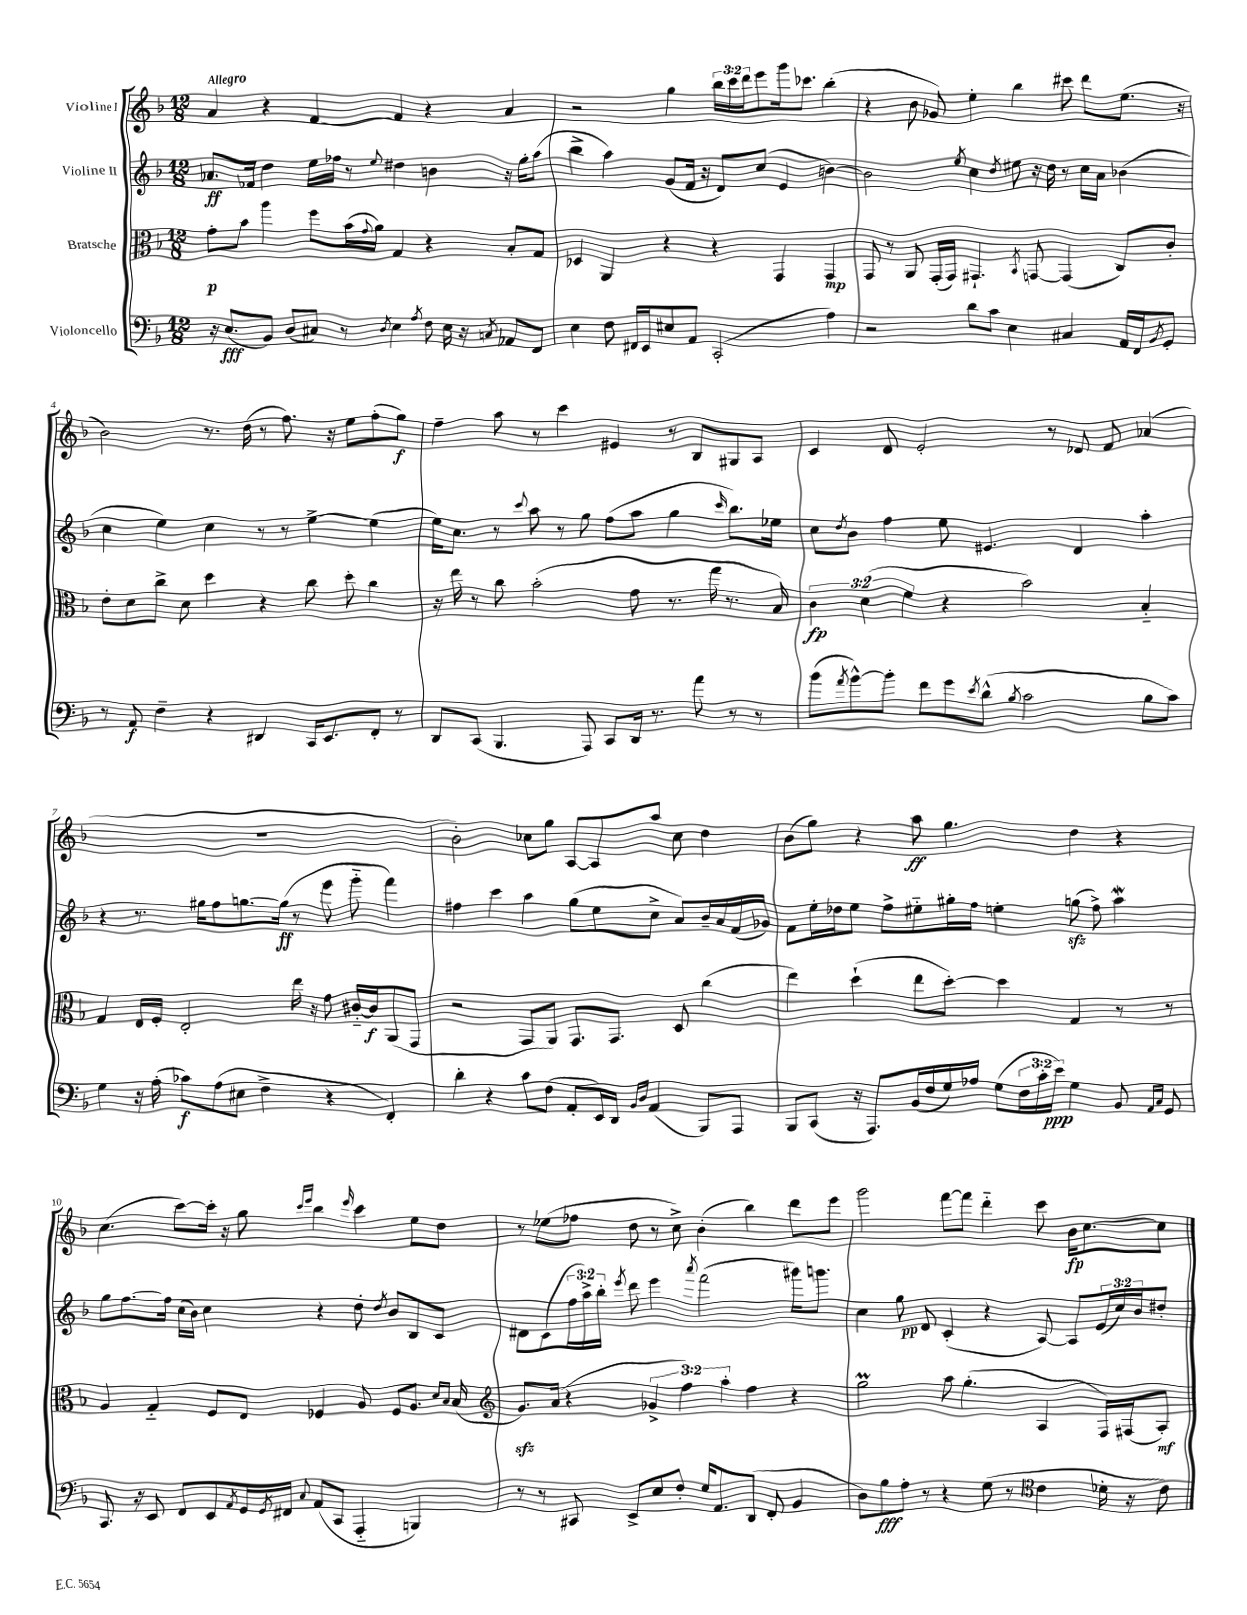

**kern	**kern	**kern	**kern
*staff4	*staff3	*staff2	*staff1
*clefF4	*clefC3	*clefG2	*clefG2
*k[b-]	*k[b-]	*k[b-]	*k[b-]
*M12/8	*M12/8	*M12/8	*M12/8
16r	8g'	8.a-	4a
(8.E	.	.	.
.	8b-	.	.
.	.	16f-	.
8BB-)	4aa	4dd	4r
(8D	.	.	.
8C#)	8ff	16ee	[4f
.	.	16ff-	.
8r	(16b-	8r	.
.	8qqg	.	.
.	16a)	.	.
8qD	.	8qqee	.
4E	4G	4dd#	4f]
8qA	.	.	.
8F	4r	4b	4r
16E	.	.	.
16r	.	.	.
8qC	.	.	.
8AA-	8B-'	16r	4a
.	.	16gg'	.
8FF	8G	(8aa	.
=	=	=	=
4E	4D-	4bb-^	2r
8F	4AA	4aa)	.
16FF#	.	.	.
16EE	.	.	.
8E#	4r	(8g	4gg
8AA	.	16f	.
.	.	16r	.
(2CC'	4r	8d)	24bb-
.	.	.	24ccc
.	.	.	24ddd
.	.	(8cc	8eee
.	4GG	4e	16ggg
.	.	.	8.ccc-
4A)	4GG	[4b)	(4bb-'
=	=	=	=
2r	8GG	2b]	4r
.	8r	.	.
.	8AA	.	8b-
.	(16GG'	.	8g-)
.	16GG)	.	.
.	.	8qee	.
8d	4.GG#`	4cc	4ee'
8c	.	.	.
.	.	8qdd	.
4E	.	8ee#	4bb-
.	8qBB-	.	.
.	[8GG	16r	.
.	.	16dd	.
4C#	(4GG]	8r	8ccc#
.	.	16cc	8ddd
.	.	16a	.
16AA	8C)	(4b-	(8.ee
16FF	.	.	.
8qBB-	.	.	.
8GG'	8c'	.	.
.	.	.	16r
=	=	=	=
8r	8e'	4cc	2b-)
8AA	8d	.	.
4F~	8cc^	4ee)	.
.	8d	.	.
4r	4dd	4cc	8.r
.	.	.	(16dd
4DD#	4r	8r	8r
.	.	8r	8.ff)
16CC	8cc	[4ee^	.
8.EE	.	.	16r
.	8dd'	.	8ee
8FF'	4cc	(4ee]	(8ff'
8r	.	.	8gg)
=	=	=	=
8DD	16r	16ee)	4ff~
.	16ee	8.cc	.
(8CC	8r	.	.
4.BBB-	8cc	8r	8aa
.	.	8qqccc	.
.	(2b-'	8aa	8r
.	.	8r	4ccc
8AAA)	.	8gg	.
8CC	.	(8ff	4e#
16DD	8g	8aa	.
8.r	.	.	.
.	8.r	4gg	8r
8a	.	.	8B-
.	16gg	.	.
.	.	16qqccc	.
8r	8.r	8.bb-)	8G#
8r	.	.	8A
.	16B-)	16ee-	.
=	=	=	=
(8b-	6c	8cc	4c
8qa	.	8qdd	.
[8b-^^)	.	8b-	.
.	(6d	.	.
8b-']	.	4ff	8d
.	6f	.	.
8f	.	.	2e'
8g	4r	8ee	.
8qe	.	.	.
(8d^^	.	4.e#	.
8qB-	.	.	.
2c	2b-)	.	.
.	.	.	8r
.	.	4d	8d-
.	.	.	8f
8B-	4B-'~	4aa'	(4a-
8c)	.	.	.
=	=	=	=
4G	4G	4r	1.r
16r	16E	8.r	.
(16A'	16F'	.	.
8c-)	2E'	.	.
.	.	16gg#	.
(8A	.	8ff	.
8E#	.	[8.gg	.
4F^	.	.	.
.	.	(16gg]	.
.	16ee	8r	.
.	16r	.	.
4r	8g	8eee	.
.	[16c#'~	8ggg'~	.
.	16c#]	.	.
4FF')	(8AA	4fff)	.
.	8GG	.	.
=	=	=	=
4d'	2r	4ff#	2b-')
4r	.	4ccc	.
8c	8GG	4aa	8cc-
(8F	8AA)	.	8gg
8AA'	8.GG	(8gg	[8A
16EE)	.	8ee	8A]
16DD	8.GG	.	.
16qqBB-	.	.	.
16qqD	.	.	.
(4AA	.	8cc^	8aa
.	8D	8a)	8cc-
8BBB-)	(4cc	16b-~	4dd
.	.	16a	.
8AAA	.	(16f	.
.	.	16g-)	.
=	=	=	=
8BBB-	4ee)	8f	(8b-
(8CC	.	16ee'	8gg)
.	.	16dd-	.
16r	(4dd`	8ee	4r
8.AAA)	.	.	.
.	.	8ff^	.
(16BB-	8ee	8ee#'~	8aa
16F	.	.	.
16G)	[8dd')	16gg#'	4.gg
16A-	.	16ff	.
(8G	4dd]	4ee'	.
24F	.	.	.
24c'	.	.	.
24e)	.	.	.
4G	4G	(8gg	4dd
.	.	8ff^)	.
8BB-	8r	4aa	4r
16qqAA	.	.	.
16qqC	.	.	.
8GG	8r	.	.
=	=	=	=
8.CC	4A	8gg	(4.cc
.	.	[8.ff	.
16r	.	.	.
8EE	4G'~	.	.
.	.	16ff]	.
8FF	.	(16cc	[8ccc)
.	.	16b-)	.
8EE	8F	4cc	16ccc']
.	.	.	16r
8qAA	.	.	.
16GG	8E	.	8gg
8qGG	.	.	.
16FF#	.	.	.
.	.	.	16qqccc
8qqC	.	.	16qqeee
(8AA	4F-	4r	4bb-
8CC	.	.	.
.	.	.	16qqeee
4AAA'~	8A	8dd'	4ccc
.	.	8qdd	.
.	8F-	8b-	.
4BBB)	8.A	8B-	8ee
.	.	8c	8dd
.	16qqd	.	.
.	16qqB-	.	.
.	(16B-	.	.
=	=	=	=
*	*clefG2	*	*
8r	8.g)	8d#	8r
8r	.	(8c	(8ee-
.	(16a	.	.
8CC#	4r	24ff	8ff-
.	.	24aa^)	.
.	.	24bb-'	.
.	.	8qeee	.
8EE^	.	8ddd	8dd
8E	6g-^	4eee	8r
8F'	.	.	8cc^)
.	6ff)	.	.
.	.	8qaaa	.
16G	.	(2fff	(4b-'
8.AA	.	.	.
.	6aa'	.	.
(8DD	4ff	.	4bb-)
8FF'	.	.	.
4BB-	4r	16ggg#)	8ddd
.	.	8.ggg	.
.	.	.	8eee
=	=	=	=
8D)	2gg	4cc	2ggg
8B-	.	.	.
8A'	.	8gg	.
8r	.	8d	.
4r	8aa	(4c'	[8fff
.	(4.gg'	.	8fff]
(8G	.	4r	4ddd'~
8r	.	.	.
*clefC4	*	*	*
4c	4A	[8A)	8ccc
.	.	8A]	16b-
.	.	.	[8.cc
16d-'	16F)	(24e	.
.	.	24cc)	.
16r	(16F#	.	.
.	.	24b-	.
8c)	8A')	8dd#'	8cc]
==	==	==	==
*-	*-	*-	*-
